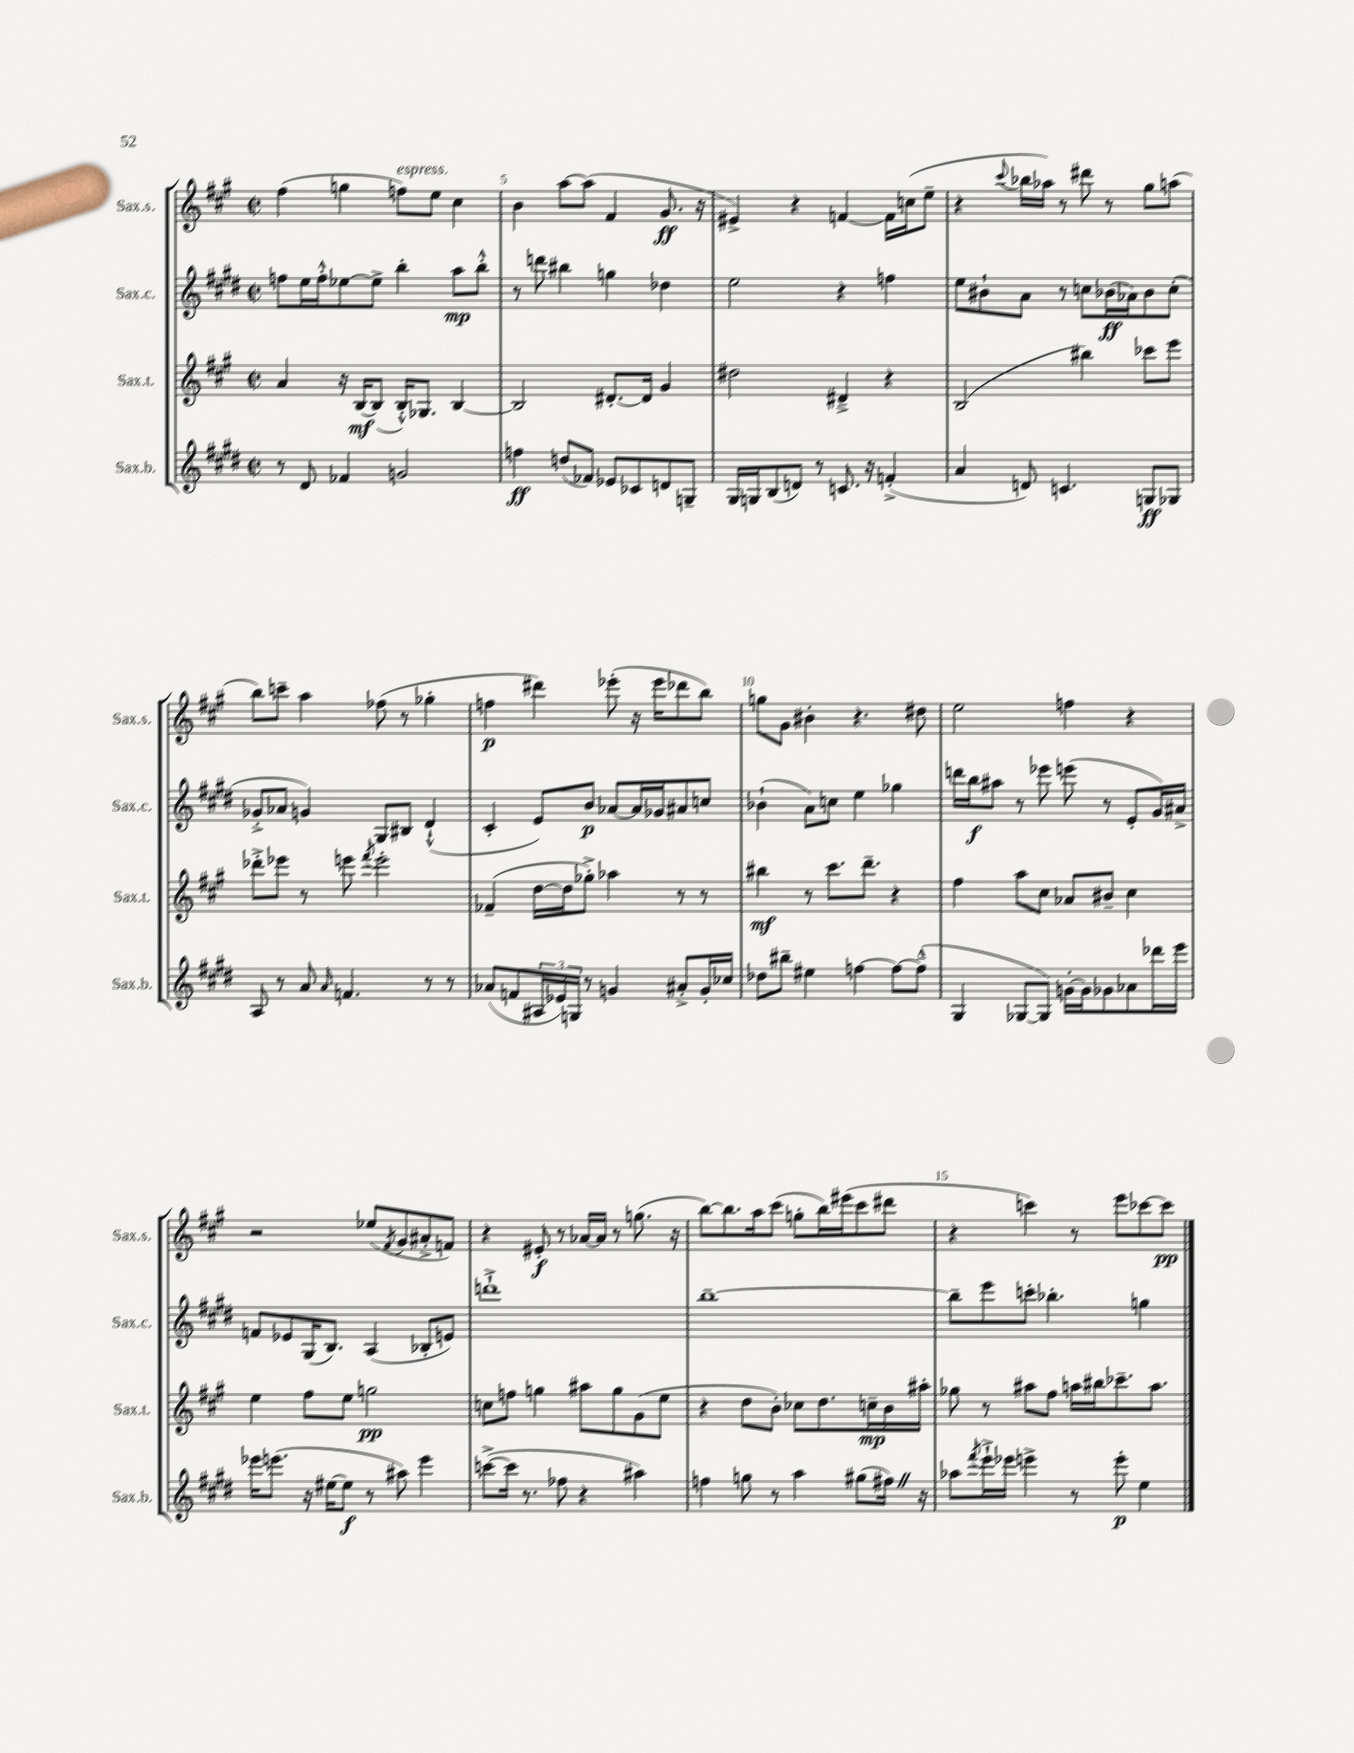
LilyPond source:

<<
\new StaffGroup <<
\new Staff = "s0" \with { instrumentName = "Sax.s." shortInstrumentName = "Sax.s." } {
    \clef treble \key a \major \defaultTimeSignature \time 2/2
    fis''4( g''4 f''8^\markup { \italic "espress." }) e''8 cis''4 |
    b'4 a''8~ a''8( fis'4 gis'8.\ff r16 |
    eis'4->) r4 f'4~ f'16 c''16( e''8-- |
    r4 \appoggiatura { cis'''8 } bes''16 aes''16) r8 dis'''8 r8 gis''8 a''8( |
    b''8) c'''8-- a''4 fes''8( r8 ges''4-. |
    f''4\p dis'''4) ees'''8-.( r16 ees'''16 des'''8 b''8) |
    g''8 gis'8 bis'4-. r4. dis''8 |
    e''2 f''4 r4 |
    r2 ees''8( \acciaccatura { fis'8 } gis'8 ais'8-.-> f'8) |
    r4 eis'8-.\f r8 aes'16~ aes'16 r8 g''8.( r16 |
    b''8~) b''8. a''16 cis'''8( g''8-. b''16) eis'''16( cis'''8 dis'''8 |
    r4 c'''4) r8 e'''8 ces'''8~ ces'''8\pp \bar "|." |
}
\new Staff = "s1" \with { instrumentName = "Sax.c." shortInstrumentName = "Sax.c." } {
    \clef treble \key e \major \defaultTimeSignature \time 2/2
    f''8 e''16 f''16-.-^ ees''8~ ees''8-> b''4-. a''8\mp b''8-.-^ |
    r8 d'''8 bis''4 g''4 des''4 |
    e''2 r4 f''4 |
    e''8 bis'8-! a'8 r8 c''8 bes'16\ff( aes'16) bes'8 c''8-.( |
    ges'8-.-> aes'8 g'4) gis8 bis8 dis'4-!-^( |
    cis'4-. e'8) b'8\p aes'8~ aes'16 ges'16 ais'8 c''8 |
    bes'4-!( a'8) c''8 e''4 ges''4 |
    d'''16 b''16\f ais''8 r8 ees'''8 e'''8( r8 e'8-. gis'16) ais'16-> |
    f'8 ees'8 gis16( b8.) a4( bes8-. e'8) |
    d'''1-!-> |
    b''1~-- |
    b''8-- e'''8 c'''8-. bes''4.-. g''4 \bar "|." |
}
\new Staff = "s2" \with { instrumentName = "Sax.t." shortInstrumentName = "Sax.t." } {
    \clef treble \key a \major \defaultTimeSignature \time 2/2
    a'4 r16 b16~\mf b8( b16-.-^) ges8. b4~ |
    b2 dis'8.~-. dis'16 gis'4 |
    dis''2 dis'4---> r4 |
    b2( bis''4) ces'''8 e'''8 |
    des'''8-.-> ees'''8 r8 e'''8 \acciaccatura { fis'''8 } e'''2-. |
    fes'4--( d''16~ d''16 ges''8-.->) aes''4 r8 r8 |
    bis''4\mf r8 cis'''8. d'''8.-- r4 |
    fis''4 a''8 cis''8 aes'8 bis'8-- cis''4 |
    e''4 fis''8 e''8 g''2\pp |
    c''8 f''8 g''4 ais''8 g''8 gis'8( e''8 |
    r4 d''8 b'8-.) ces''8 d''8. c''16--\mp b'16 ais''16-. |
    ges''8 r8 ais''8 fis''8 a''16 bis''16 ces'''8.-- a''8. \bar "|." |
}
\new Staff = "s3" \with { instrumentName = "Sax.b." shortInstrumentName = "Sax.b." } {
    \clef treble \key e \major \defaultTimeSignature \time 2/2
    r8 dis'8 fes'4 g'2 |
    f''4\ff d''8( fes'8) ees'8 ces'8 d'8 g8-- |
    gis16 g16 b8( d'8) r8 c'8. r16 f'4-.->( |
    a'4 d'8) c'4. g8\ff ges8 |
    a8 r8 a'8 \grace { a'16 } f'4. r8 r8 |
    aes'8( f'8 \tuplet 3/2 { ais16 ees'16) g16 } r8 g'4 ais'8-.-> g'16-. ces''16 |
    des''8 bis''8-- eis''4 f''4~ f''8~ f''8---^( |
    gis4 ges8~ ges8) g'16~-. g'16 ges'8 aes'8 des'''16 e'''16 |
    ees'''16 e'''8.( r16 eis''16~ eis''8\f r8 ais''8) e'''4 |
    c'''8~->( c'''16 r8. fes''8 r4 ais''4) |
    f''4 g''8 r8 a''4 gis''8( fis''16) \once \override BreathingSign.text = \markup { \musicglyph "scripts.caesura.straight" } \breathe r16 |
    aes''8 \acciaccatura { fis'''8 } e'''16-!-> ees'''16 e'''4-> r8 e'''8-.\p e''4 \bar "|." |
}
>>
>>
\layout { \context { \Score currentBarNumber = #4 \override BarNumber.break-visibility = ##(#f #t #t) barNumberVisibility = #(every-nth-bar-number-visible 5) } }
